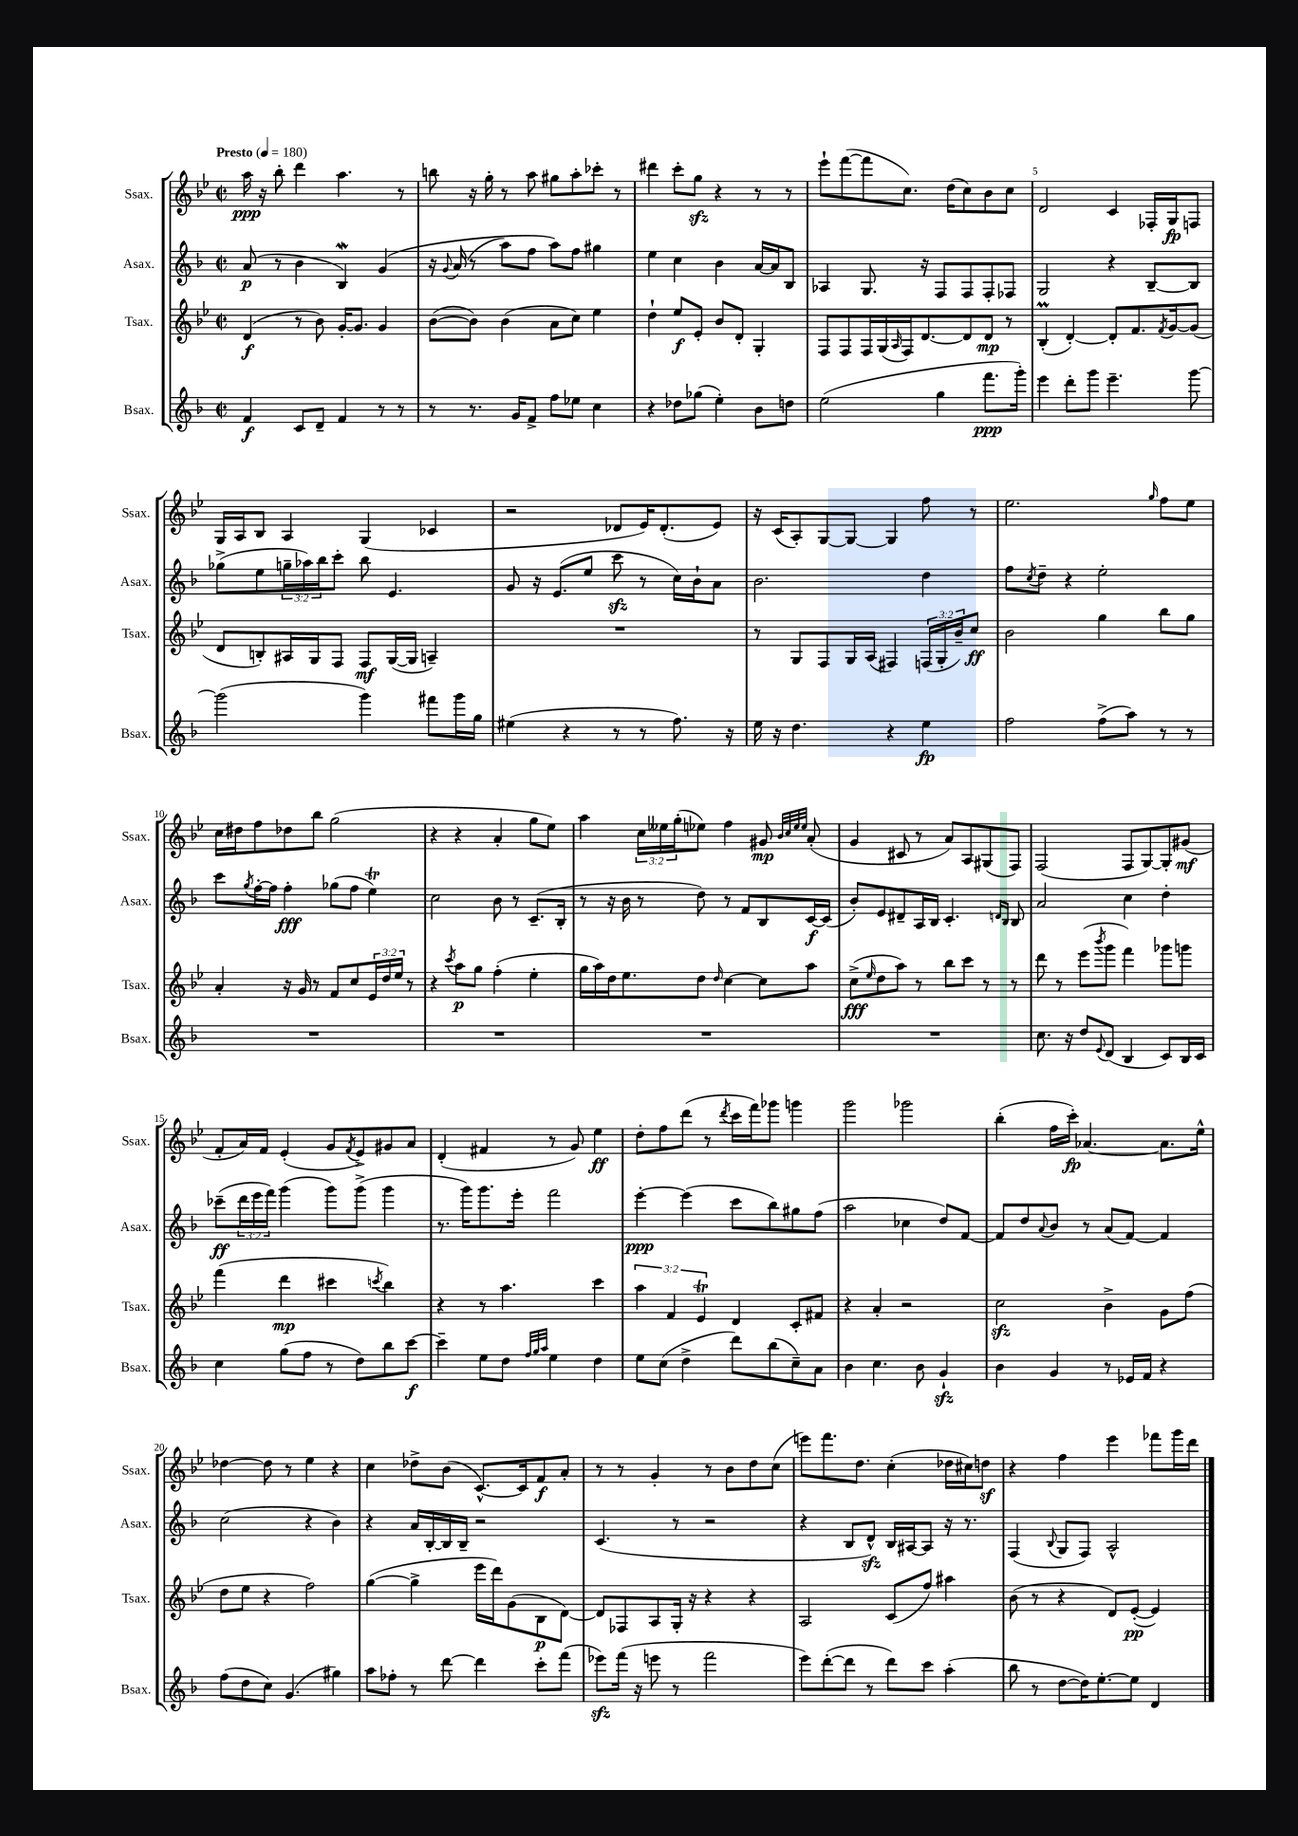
<<
\new StaffGroup <<
\new Staff = "s0" \with { instrumentName = "Ssax." shortInstrumentName = "Ssax." } {
    \clef treble \key bes \major \defaultTimeSignature \time 2/2 \override Staff.TupletNumber.text = #tuplet-number::calc-fraction-text \tempo "Presto" 4 = 180
    a''16\ppp r16 bes''8-. d'''4 a''4. r8 |
    b''8 r16 g''16-. r8 a''8 gis''8 a''8-. ces'''8-. r8 |
    dis'''4 c'''8-. g''8\sfz r4 r8 r8 |
    ees'''8-! f'''8~( f'''8 c''8.) d''16( c''8) bes'8 c''8 |
    d'2 c'4 fes16-. g16\fp f8 |
    g16 a16 bes8 a4 g4( ces'4 |
    r2 des'8 ees'16) des'8.-.( ees'8) |
    r16 c'16( a8-.) g8~ g8~ g4 f''8 r8 |
    ees''2. \grace { g''16 } f''8 ees''8 |
    c''16 dis''16 f''8 des''8 bes''8 g''2( |
    r4 r4 a'4-. g''8 ees''8) |
    a''4 \tuplet 3/2 { c''16 eeses''16 g''16-.( } ees''8) f''4 gis'8\mp \grace { bes'32 c''32 ees''32 ees''32 } a'8-.( |
    g'4 cis'8 r8 a'8) a8 gis8( f8) |
    f2( f8 g8~) g8-. gis'8\mf( |
    f'8-. a'16) f'16 ees'4-.( g'8 \acciaccatura { f'8 } ees'8->) gis'8 a'8 |
    d'4-.( fis'4 r8 g'8) ees''4\ff |
    d''8-. f''8 d'''8( r8 \acciaccatura { d'''8 } c'''16 f'''16) ges'''8 g'''4 |
    g'''2 ges'''2 |
    bes''4-.( f''16 c'''16-.\fp) aes'4.~ aes'8. ees''16-^ |
    des''4~ des''8 r8 ees''4 r4 |
    c''4 des''8-> bes'8( c'8.~-^) c'16 f'8\f a'8-. |
    r8 r8 g'4-. r8 bes'8 d''8 c''8( |
    e'''8) f'''8. d''8. c''4-.( des''16 cis''16) d''8\sf |
    r4 f''4 ees'''4 fes'''8 g'''16 d'''16 \bar "|." |
}
\new Staff = "s1" \with { instrumentName = "Asax." shortInstrumentName = "Asax." } {
    \clef treble \key f \major \defaultTimeSignature \time 2/2 \override Staff.TupletNumber.text = #tuplet-number::calc-fraction-text
    a'8\p( r8 bes'4 bes4\mordent) g'4\( |
    r16 \appoggiatura { g'8 } a'16( r8 a''8) f''8 a''8\) f''8 gis''4 |
    e''4 c''4 bes'4 a'16~ a'16 bes8 |
    aes4 g8. r16 f8 f8 f8-. fes8 |
    g2 r4 bes8~-- bes8 |
    ges''8->( e''8 \tuplet 3/2 { g''16-- aes''16) bes''16 } c'''8-. bes''8 e'4. |
    g'8 r16 e'8.( e''8 c'''8\sfz r8 c''16) bes'16-! a'8 |
    bes'2. d''4 |
    f''8 \acciaccatura { c''8 } d''8-- r4 e''2-. |
    c'''8 \acciaccatura { g''8 } f''16~-. f''16 f''4-.\fff ges''8( f''8 e''4\trill) |
    c''2 bes'8 r8 c'8.--( bes16-. |
    r8 r16 bes'16 r8 d''8) r8 f'8 bes8 c'16~\f c'16( |
    bes'8-.) e'8 dis'8-- a16 bes16 c'4.-. \grace { d'16 bes16 } bes8 |
    a'2 c''4 d''4-. |
    ces'''8--\ff( \tuplet 3/2 { d'''16 e'''16 f'''16) } g'''4( g'''8) g'''8->( g'''4 |
    r8. g'''16) g'''8. e'''16-. f'''2 |
    e'''4~-.\ppp e'''4( c'''8 bes''8) gis''8 f''8( |
    a''2 ces''4 d''8) f'8~ |
    f'8 d''8 \appoggiatura { a'8 } bes'8 r8 a'8( f'8~) f'4 |
    c''2( r4 bes'4) |
    r4 a'16 bes16~-. bes16 bes16-- r2 |
    c'4.( r8 r2 |
    r4 bes8 d'8-^\sfz) bes16 ais16~ ais8 r16 r8. |
    f4( \appoggiatura { bes8 } g8 f8) a2-^ \bar "|." |
}
\new Staff = "s2" \with { instrumentName = "Tsax." shortInstrumentName = "Tsax." } {
    \clef treble \key bes \major \defaultTimeSignature \time 2/2 \override Staff.TupletNumber.text = #tuplet-number::calc-fraction-text
    d'4\f( r8 bes'8) g'16~-. g'8. g'4 |
    bes'8~( bes'8) bes'4( a'8 c''8) ees''4 |
    d''4-! ees''8\f ees'8-. bes'8 d'8-. g4-. |
    f8 f8 f16 g16( \grace { a16 } f16) d'8.~ d'8 d'8\mp r8 |
    bes4-.\prall( d'4~-.) d'8-. f'8. \acciaccatura { f'8 } g'16~ g'8( |
    d'8 b8-.) ais16 g16 f8 f8\mf g16~( g16 a4--) |
    R1 |
    r8 g8 f8 g16 a16( fis4) \tuplet 3/2 { f16( g16-. bes'16--) } c''8\ff |
    bes'2 g''4 bes''8 g''8 |
    a'4-. r16 g'16 r8 f'8 c''8 \tuplet 3/2 { ees'16 d''16 ees''16 } r8 |
    r4 \acciaccatura { c'''8 } a''8\p g''8 f''4-.( ees''4-. |
    g''16 a''16) d''16 ees''8. d''8 \grace { d''16 } c''4~ c''8 a''8 |
    c''8->\fff( \grace { ees''16 } d''8 a''8) r8 bes''8 c'''8 r8 r8 |
    d'''8 r8 ees'''8( \acciaccatura { bes'''8 } g'''8 f'''4) ges'''8 g'''8 |
    f'''4( d'''4\mp cis'''4 \acciaccatura { c'''8 } bes''4) |
    r4 r8 a''4. c'''4 |
    \tuplet 3/2 { a''4 f'4 ees'4\trill } d'4 c'8-. fis'8 |
    r4 a'4-. r2 |
    c''2\sfz bes'4-> g'8 f''8( |
    d''8 ees''8 r4 f''2) |
    g''4~( g''4-> ees'''16 d'''16) g'8( bes8\p d'8~) |
    d'8 fes8 a8 g16-. r16 r4 r4 |
    a2 c'8( f''8) ais''4 |
    bes'8( r8 r4 d'8) ees'8~-.\pp( ees'4) \bar "|." |
}
\new Staff = "s3" \with { instrumentName = "Bsax." shortInstrumentName = "Bsax." } {
    \clef treble \key f \major \defaultTimeSignature \time 2/2
    f'4\f c'8 d'8-- f'4 r8 r8 |
    r8 r8. g'16 f'8-> f''8 ees''8 c''4 |
    r4 des''8 ges''8( e''4-.) bes'8 d''8 |
    e''2( g''4 f'''8.\ppp g'''16-.) |
    e'''4 d'''8-. g'''8 e'''4.-- g'''8~ |
    g'''2( g'''4) fis'''8 g'''16 g''16 |
    eis''4( r4 r8 r8 f''8.) r16 |
    e''16 r16 d''4. r4 e''4\fp |
    f''2 f''8->( a''8) r8 r8 |
    R1 |
    R1 |
    R1 |
    R1 |
    c''8. r16 d''8 \appoggiatura { e'8 } d'8( bes4 c'8) bes16 c'16 |
    c''4 g''8( f''8 r8 d''8) bes''8 c'''8~\f |
    c'''4-- e''8 d''8 \grace { f''32 g''32 a''32 } e''4 d''4 |
    e''8 c''8( d''4-> d'''8) bes''8( c''8--) a'8 |
    bes'4 c''4. bes'8 g'4-!\sfz |
    bes'4 g'4 r8 ees'16 f'16 r4 |
    f''8( d''8 c''8) g'4.( gis''4) |
    a''8 fes''8-. r8 d'''8~ d'''4 c'''8-. f'''8( |
    ees'''8\sfz) f'''16( r16 e'''8 r8 f'''2 |
    e'''8) d'''8~-.( d'''8 r8 d'''8) c'''8 a''4-.( |
    bes''8 r8 d''8~ d''16) e''8.~-. e''8 d'4 \bar "|." |
}
>>
>>
\layout { \context { \Score \override BarNumber.break-visibility = ##(#f #t #t) barNumberVisibility = #(every-nth-bar-number-visible 5) } }
